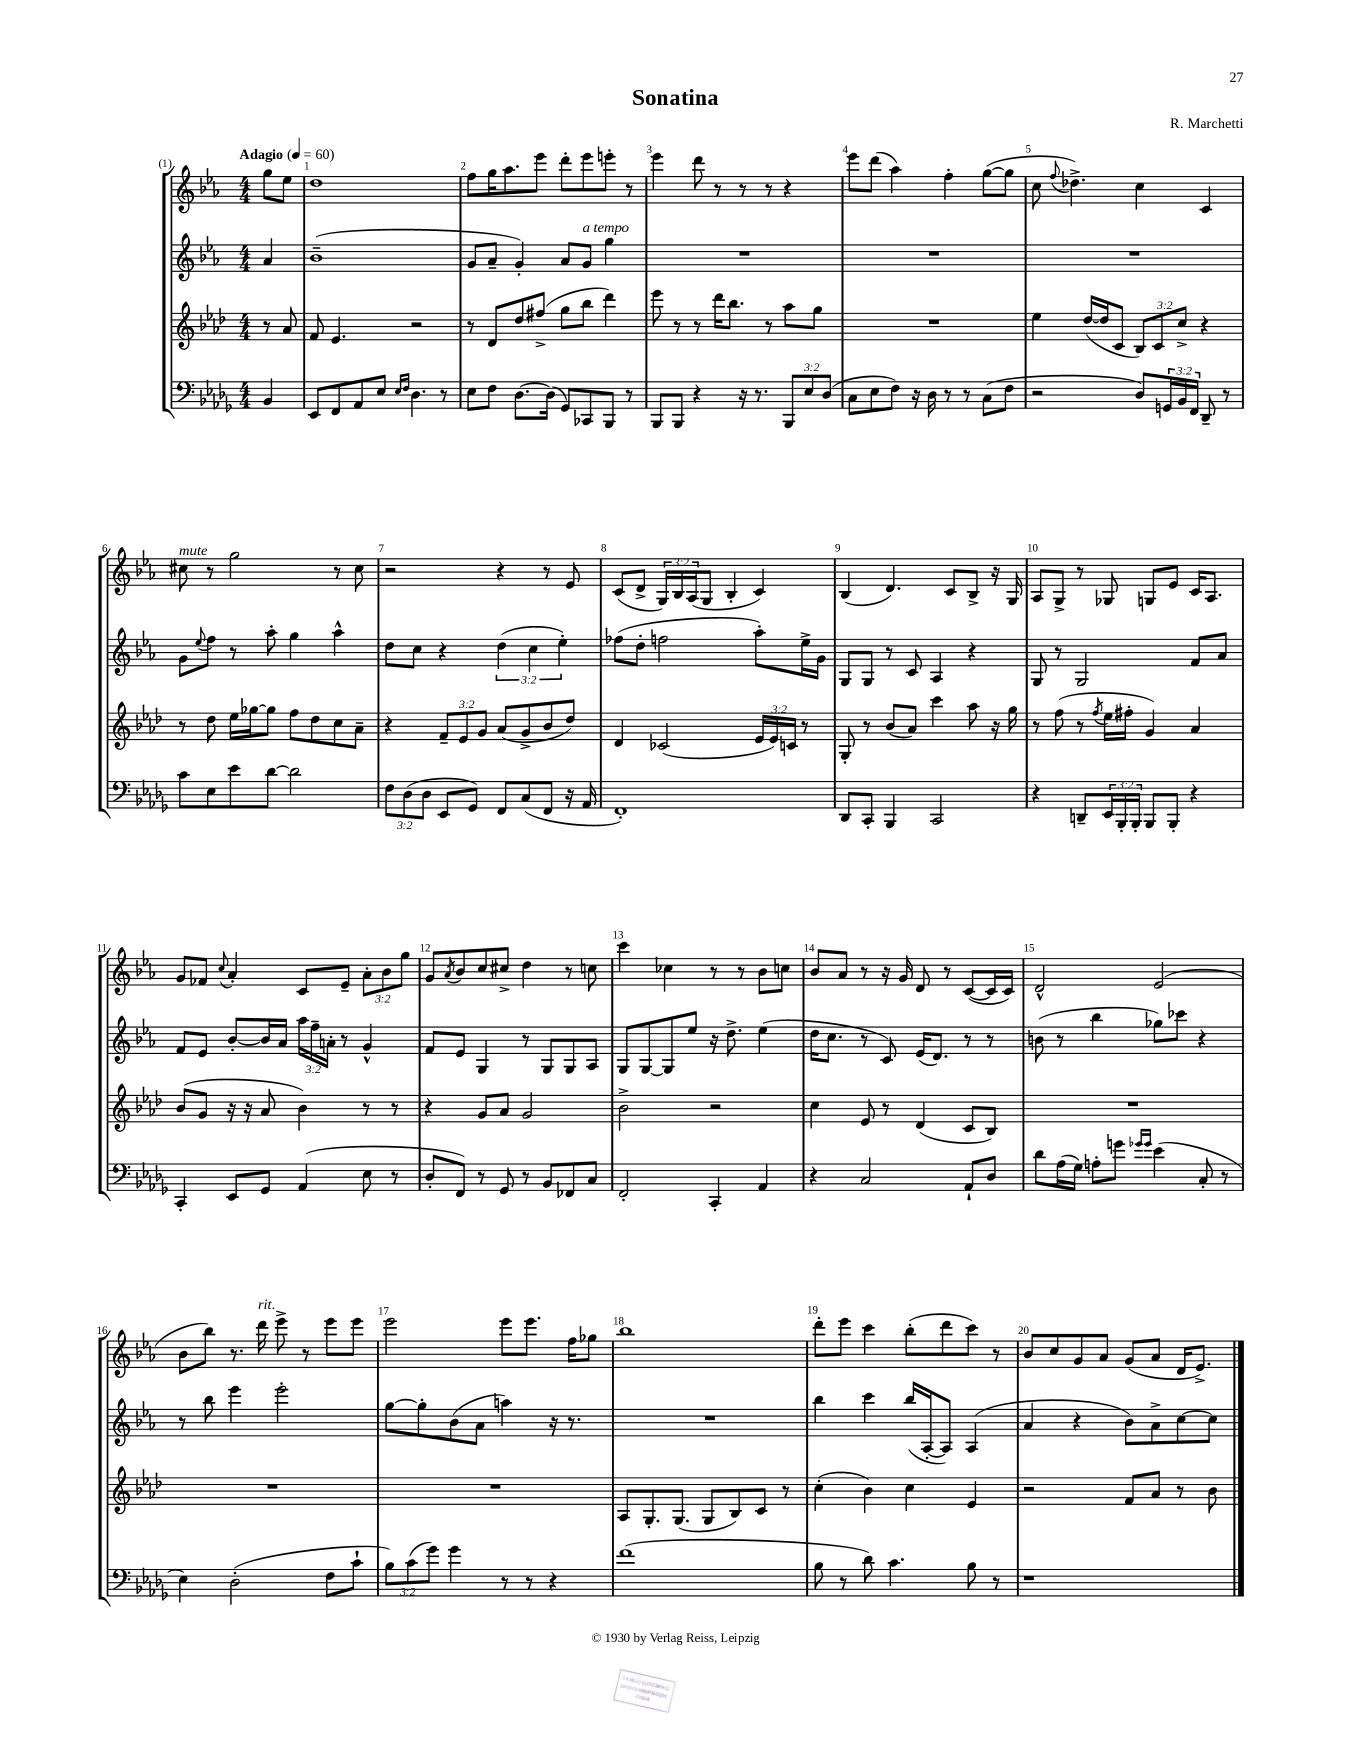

**kern	**kern	**kern	**kern
*staff4	*staff3	*staff2	*staff1
*clefF4	*clefG2	*clefG2	*clefG2
*k[b-e-a-d-g-]	*k[b-e-a-d-]	*k[b-e-a-]	*k[b-e-a-]
*M4/4	*M4/4	*M4/4	*M4/4
*MM60	*MM60	*MM60	*MM60
4BB-	8r	4a-	8gg
.	8a-	.	8ee-
=	=	=	=
8EE-	8f	(1b-~	1dd
8FF	4.e-	.	.
8AA-	.	.	.
8E-	.	.	.
16qqE-	.	.	.
16qqF	.	.	.
4.D-	2r	.	.
8r	.	.	.
=	=	=	=
8E-	8r	8g	8ff
8F	8d-	8a-~	16gg
.	.	.	8.aa-
[8.D-	8dd-	4g')	.
.	(8ff#^	.	8eee-
(16D-]	.	.	.
8GG-)	8gg	8a-	8ddd'
8CC-	8bb-	8g	8eee-
8BBB-	4ddd-)	4gg	8eee'
8r	.	.	8r
=	=	=	=
8BBB-	8eee-	1r	4eee-
8BBB-	8r	.	.
4r	8r	.	8ddd
.	16ddd-	.	8r
.	8.bb-	.	.
16r	.	.	8r
8.r	.	.	.
.	8r	.	8r
12BBB-	8aa-	.	4r
12E-	.	.	.
.	8gg	.	.
(12D-	.	.	.
=	=	=	=
8C	1r	1r	8eee-
8E-	.	.	(8ddd
8F)	.	.	4aa-)
16r	.	.	.
16D-	.	.	.
8r	.	.	4ff'
8r	.	.	.
(8C	.	.	([8gg
8F	.	.	8gg]
=	=	=	=
2r	4ee-	1r	8cc
.	.	.	8qqff
.	.	.	4.dd-^)
.	([16dd-	.	.
.	16dd-]	.	.
.	8c	.	.
8D-)	12B-)	.	4cc
.	12c	.	.
24GG	.	.	.
24BB-	12cc^	.	.
24FF	.	.	.
8DD-~	4r	.	4c
8r	.	.	.
=	=	=	=
8c	8r	8g	8cc#
.	.	8qqee-	.
8E-	8dd-	8ff	8r
8e-	16ee-	8r	2gg
.	[16gg-	.	.
[8d-	8gg-]	8aa-'	.
2d-]	8ff	4gg	.
.	8dd-	.	.
.	8cc	4aa-^^	8r
.	8a-~	.	8cc#
=	=	=	=
12F	4r	8dd	2r
(12D-	.	.	.
.	.	8cc	.
12D-	.	.	.
8EE-	12f~	4r	.
.	12e-	.	.
8GG-)	.	.	.
.	12g	.	.
8FF	(8a-	(6dd	4r
(8C	8g^	.	.
.	.	6cc	.
8FF	8b-	.	8r
.	.	6ee-')	.
16r	8dd-)	.	8e-
16AA-	.	.	.
=	=	=	=
1FF')	4d-	(8ff-	(8c
.	.	8dd'	8d^
.	(2c-	2ff	24G)
.	.	.	24B-
.	.	.	(24A-
.	.	.	8G
.	.	.	4B-'
.	24e-	8aa-')	4c)
.	24e-)	.	.
.	24c	.	.
.	8r	16ee-^	.
.	.	16g	.
=	=	=	=
8DD-	8G'	8G	(4B-
8CC'	8r	8G	.
4BBB-	(8b-	8r	4.d)
.	8a-)	8c	.
2CC	4ccc	4A-	.
.	.	.	8c
.	8aa-	4r	8B-^
.	16r	.	16r
.	16gg	.	16G
=	=	=	=
4r	8r	8G	8A-
.	(8ff	8r	8G^
8DD~	8r	2G	8r
.	8qff	.	.
24EE-	16ee-	.	8G-
24BBB-'	.	.	.
.	16ff#'	.	.
24BBB-'	.	.	.
8BBB-	4g)	.	8G
8BBB-'	.	.	8e-
4r	4a-	8f	16c
.	.	.	8.A-
.	.	8a-	.
=	=	=	=
4CC'	(8b-	8f	8g
.	8g	8e-	8f-
.	.	.	8qqcc
8EE-	16r	[8b-'	4a-'
.	16r	.	.
8GG-	8a-	16b-]	.
.	.	16a-	.
(4AA-	4b-)	24aa-	8c
.	.	24ff~	.
.	.	24a'	.
.	.	8r	8e-~
8E-	8r	4g^^	12a-'
.	.	.	12b-
8r	8r	.	.
.	.	.	12gg
=	=	=	=
8D-'	4r	8f	8g
.	.	.	8qa-
8FF)	.	8e-	8b-
8r	8g	4G	8cc
8GG-	8a-	.	8cc#^
8r	2g	8r	4dd
8BB-	.	8G	.
8FF-	.	8G	8r
8C	.	8A-	8cc
=	=	=	=
2FF'	2b-^	8G	4ccc
.	.	[8G	.
.	.	8G]	4cc-
.	.	8ee-	.
4CC'	2r	16r	8r
.	.	8.dd^	.
.	.	.	8r
4AA-	.	(4ee-	8b-
.	.	.	8cc
=	=	=	=
4r	4cc	16dd	8b-
.	.	8.cc	.
.	.	.	8a-
2C	8e-	8r	8r
.	8r	8c)	16r
.	.	.	16g
.	(4d-	(16e-	8d
.	.	8.d)	.
.	.	.	8r
8AA-`	8c	8r	([8c
8D-	8B-)	8r	16c]
.	.	.	16c)
=	=	=	=
8d-	1r	(8b	2d^^
(16A-	.	8r	.
16G-)	.	.	.
8A'	.	4bb-	.
8g	.	.	.
16qqg-	.	.	.
16qqg-	.	.	.
(4e-	.	8gg-)	(2e-
.	.	8ccc-	.
8C'	.	4r	.
8r	.	.	.
=	=	=	=
4E-)	1r	8r	8b-
.	.	8bb-	8bb-)
(2D-'	.	4eee-	8.r
.	.	.	16ddd
.	.	2eee-'	8eee-^
.	.	.	8r
8F	.	.	8eee-
8c`	.	.	8eee-
=	=	=	=
12B-)	1r	[8gg	2eee-
(12c	.	.	.
.	.	8gg']	.
12g-)	.	.	.
4g-	.	(8b-	.
.	.	8a-	.
8r	.	4aa)	8eee-
8r	.	.	8.eee-
4r	.	16r	.
.	.	8.r	16ff
.	.	.	8gg-
=	=	=	=
(1f	8A-	1r	1bb-
.	8.G'	.	.
.	(8.G	.	.
.	8G	.	.
.	8B-)	.	.
.	8c	.	.
.	8r	.	.
=	=	=	=
8B-	(4cc'	4bb-	8ddd'
8r	.	.	8eee-
8d-)	4b-)	4ccc	4ccc
4.c	.	.	.
.	4cc	(16bb-	(8bb-'
.	.	[16A-'	.
.	.	8A-])	8ddd
8B-	4e-	(4A-	8ccc)
8r	.	.	8r
=	=	=	=
1r	2r	4a-	8b-
.	.	.	8cc
.	.	4r	8g
.	.	.	8a-
.	8f	8b-)	(8g
.	8a-	8a-^	8a-
.	8r	[8cc	16d
.	.	.	8.e-^)
.	8b-	8cc]	.
==	==	==	==
*-	*-	*-	*-
